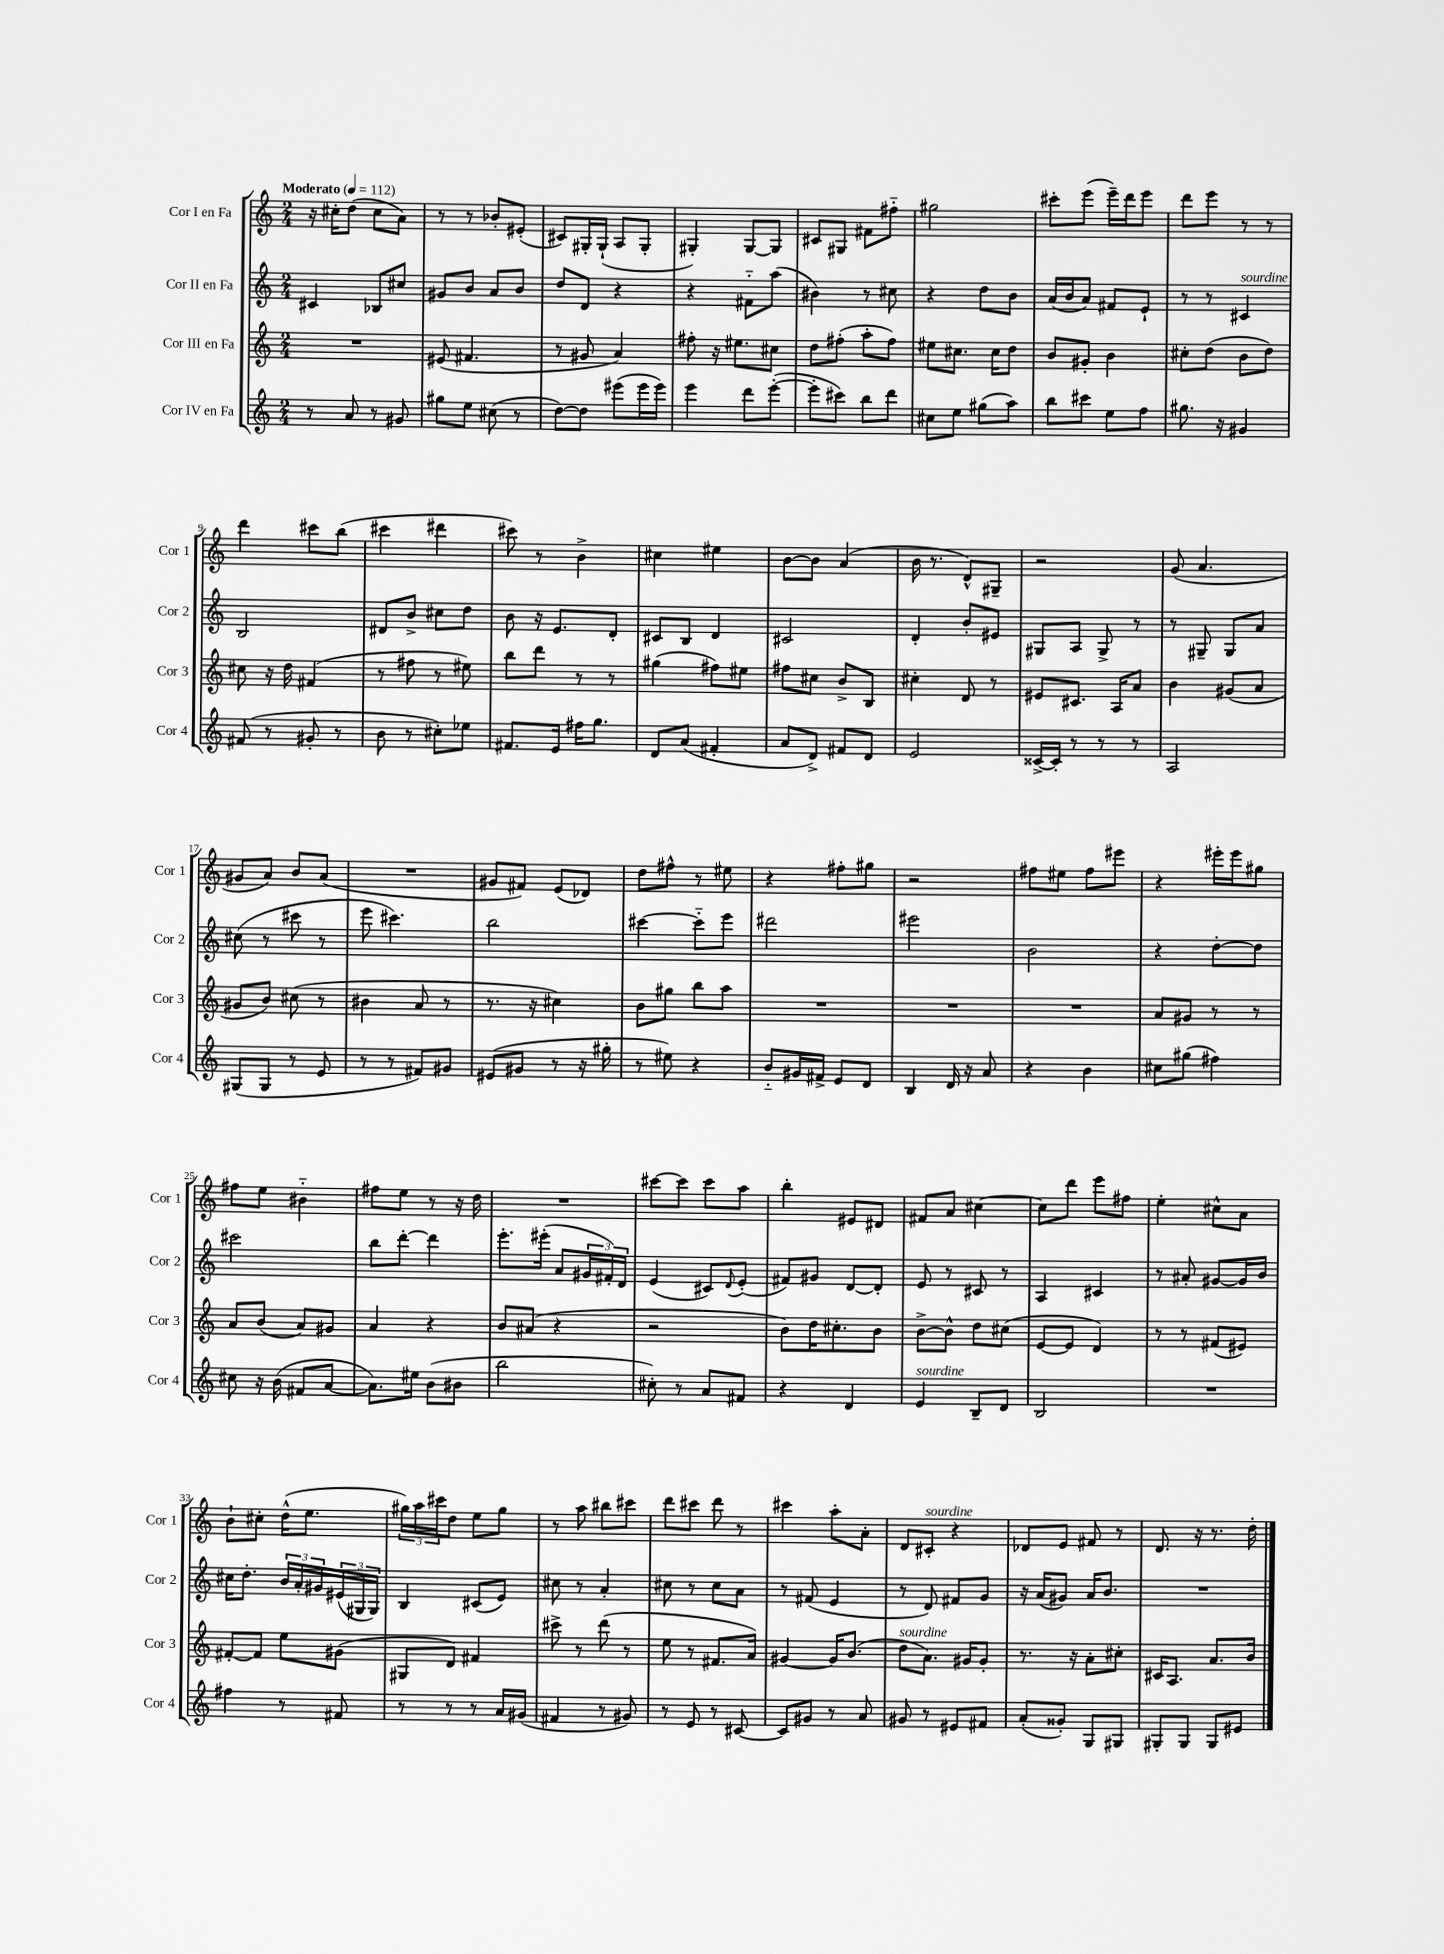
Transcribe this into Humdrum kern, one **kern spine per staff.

**kern	**kern	**kern	**kern
*staff4	*staff3	*staff2	*staff1
*clefG2	*clefG2	*clefG2	*clefG2
*k[]	*k[]	*k[]	*k[]
*M2/4	*M2/4	*M2/4	*M2/4
*MM112	*MM112	*MM112	*MM112
8r	2r	4c#	16r
.	.	.	16cc#'
8a	.	.	(8dd
8r	.	8B-	8cc#
8g#	.	8cc#	8a)
=	=	=	=
8gg#	(8e#	8g#	8r
8ee	4.f#	8b	8r
(8cc#	.	8a	8b-'
8r	.	8b	(8e#'
=	=	=	=
[8dd)	8r	8dd	8c#)
8dd]	8g#	8d	16G#'
.	.	.	(16G#`
(8eee#	4a)	4r	8A
16eee#	.	.	8G#'
16eee#)	.	.	.
=	=	=	=
4eee	8ff#'	4r	4G#')
.	16r	.	.
.	8.ee#	.	.
8ddd	.	8f#'~	[8G#
([8eee'	8cc#	(8aa	8G#]
=	=	=	=
8eee']	8dd	4b#)	8c#
8ccc#)	(8ff#'	.	8G#
8bb	8aa'	8r	8f#
8ddd	8ff#)	8cc#	8ff#'~
=	=	=	=
8cc#	8ee#	4r	2gg#
8ee	8.cc#	.	.
(8gg#	.	8dd	.
.	16cc#	.	.
8aa)	8dd	8b	.
=	=	=	=
8bb	8b	(16a	8ccc#'
.	.	16b	.
8ccc#	8g#'	8a)	(8eee
8ee	4b	8f#	16eee~)
.	.	.	16ddd
8ff	.	8e`	8eee
=	=	=	=
8.gg#	8cc#'	8r	8ddd
.	(8dd	8r	8eee
16r	.	.	.
4g#	8b	4c#	8r
.	8dd)	.	8r
=	=	=	=
(8f#	8cc#	2B	4ddd
8r	16r	.	.
.	16dd	.	.
8g#'	(4f#	.	8ccc#
8r	.	.	(8bb
=	=	=	=
8b	8r	8d#	4ccc#
8r	8ff#	8b^	.
8cc#')	8r	8cc#	4ddd#
8ee-	8ee#)	8dd	.
=	=	=	=
8.f#	8bb	8b	8ccc#)
.	8ddd	16r	8r
16e	.	8.e	.
16ff#	8r	.	4b^
8.gg	.	.	.
.	8r	8d'	.
=	=	=	=
8d	(4gg#	8c#	4cc#
(8a	.	8B	.
4f#'	8ff#)	4d	4ee#
.	8ee#	.	.
=	=	=	=
8a	8ff#	2c#	[8b
8d^)	8cc#	.	8b]
8f#	8b^	.	(4a
8d	8B	.	.
=	=	=	=
2e	4cc#'	4d'	16b
.	.	.	8.r
.	8d	8b'	8d^^)
.	8r	8e#	8G#~
=	=	=	=
[16c##^	8e#	8G#	2r
16c##']	.	.	.
8r	8.c#	8A	.
8r	.	8G#^	.
.	16A	.	.
8r	8a	8r	.
=	=	=	=
2A	4b	8r	(8g
.	.	8G#~	4.a
.	(8g#	8G#	.
.	8a	8a	.
=	=	=	=
(8G#	8g#	(8cc#	8g#
8G#	8b)	8r	8a)
8r	(8cc#	8ccc#	8b
8e	8r	8r	(8a
=	=	=	=
8r	4b#	8eee	2r
8r	.	4.ccc#)	.
8f#)	8a	.	.
8g#	8r	.	.
=	=	=	=
(8e#	8.r	2bb	8g#
8g#	.	.	8f#)
.	16r	.	.
8r	4cc#)	.	(8e
16r	.	.	8d-)
16gg#'	.	.	.
=	=	=	=
8r	8b	[4ccc#	8dd
8ee#)	8gg#	.	8ff#^^
4r	8bb	8ccc#'~]	8r
.	8aa	8eee	8ee#
=	=	=	=
8b'~	2r	2ddd#	4r
16g#	.	.	.
16f#^	.	.	.
8e	.	.	8ff#'
8d	.	.	8gg#
=	=	=	=
4B	2r	2eee#	2r
16d	.	.	.
16r	.	.	.
8a	.	.	.
=	=	=	=
4r	2r	2b	8ff#
.	.	.	8ee#
4b	.	.	8ff#
.	.	.	8eee#
=	=	=	=
8cc#	8a	4r	4r
(8gg#	8g#	.	.
4ff#)	8r	[8dd'	16eee#'
.	.	.	16eee#
.	8r	8dd]	8gg#
=	=	=	=
8cc#	8a	2ccc#	8ff#
16r	(8b	.	8ee
(16b	.	.	.
8f#	8a)	.	4b#'~
[8a	8g#	.	.
=	=	=	=
8.a])	4a	8bb	8ff#
.	.	[8ddd'	8ee
16ee#	.	.	.
(8b	4r	4ddd]	8r
8b#	.	.	16r
.	.	.	16dd
=	=	=	=
2bb	8b	8.eee'	2r
.	(8a#	.	.
.	.	(16eee#'	.
.	4r	8a	.
.	.	24g#	.
.	.	24f#')	.
.	.	24d	.
=	=	=	=
8cc#')	2r	(4e	[8ccc#
8r	.	.	8ccc#]
8a	.	8c#)	8ccc#
.	.	8qqd	.
8f#	.	(8e'	8aa
=	=	=	=
4r	8b)	8f#)	4bb'
.	16dd	8g#	.
.	8.cc#'	.	.
4d	.	[8d	8e#
.	8b	8d']	8d#
=	=	=	=
4e	[8b^	8e	8f#
.	8b^^]	8r	8a
8B~	8dd	8c#	[4cc#
8d	(8cc#	8r	.
=	=	=	=
2B	[8e	4A	8cc#]
.	8e]	.	8ddd
.	4d)	4c#	8eee
.	.	.	8ff#
=	=	=	=
2r	8r	8r	4ee'
.	8r	8a#'	.
.	(8f#	[8g#	8cc#^^
.	8e#)	16g#]	8a
.	.	16b	.
=	=	=	=
4ff#	[8f#'	16cc#	8b`
.	.	8.dd'	.
.	8f#]	.	8cc#'
8r	8ee	24b	(16dd^^
.	.	24a'	.
.	.	.	8.ee
.	.	24g#	.
8f#	(8g#	(24e#	.
.	.	24G#	.
.	.	24G#)	.
=	=	=	=
8r	8G#	4B	24gg#)
.	.	.	24aa
.	.	.	24ccc#
8r	8d)	.	8dd
8r	4f#	(8c#	8ee
16a	.	8e)	8gg#
(16g#	.	.	.
=	=	=	=
4f#	8ccc#^	8cc#	8r
.	8r	8r	8aa
8r	(8ddd	4a'	8bb#
8g#)	8r	.	8ccc#
=	=	=	=
8r	8ee	8cc#	8ddd
8e	8r	8r	8ccc#
8r	8.f#	8cc#	8ddd
[8c#	.	8a	8r
.	16a)	.	.
=	=	=	=
8c#]	[4g#	8r	4ccc#
8g#	.	(8f#	.
8r	16g#]	4e	8aa'
.	(8.b	.	.
8a	.	.	8a'
=	=	=	=
8g#	8dd	8r	8d
8r	8.a)	8d)	8c#'
8e#	.	8f#	4r
.	16g#	.	.
8f#	8g#'	8g	.
=	=	=	=
(8a'	8.r	16r	8d-
.	.	(16a	.
8g##')	.	8g#)	8e
.	16r	.	.
8G	8a'	16a	8f#
.	.	8.b	.
8G#	8cc#'	.	8r
=	=	=	=
8G#'	16c#	2r	8.d
.	8.A	.	.
8G#	.	.	.
.	.	.	16r
8G#	8.a	.	8.r
8e#	.	.	.
.	16b	.	16dd'
==	==	==	==
*-	*-	*-	*-
